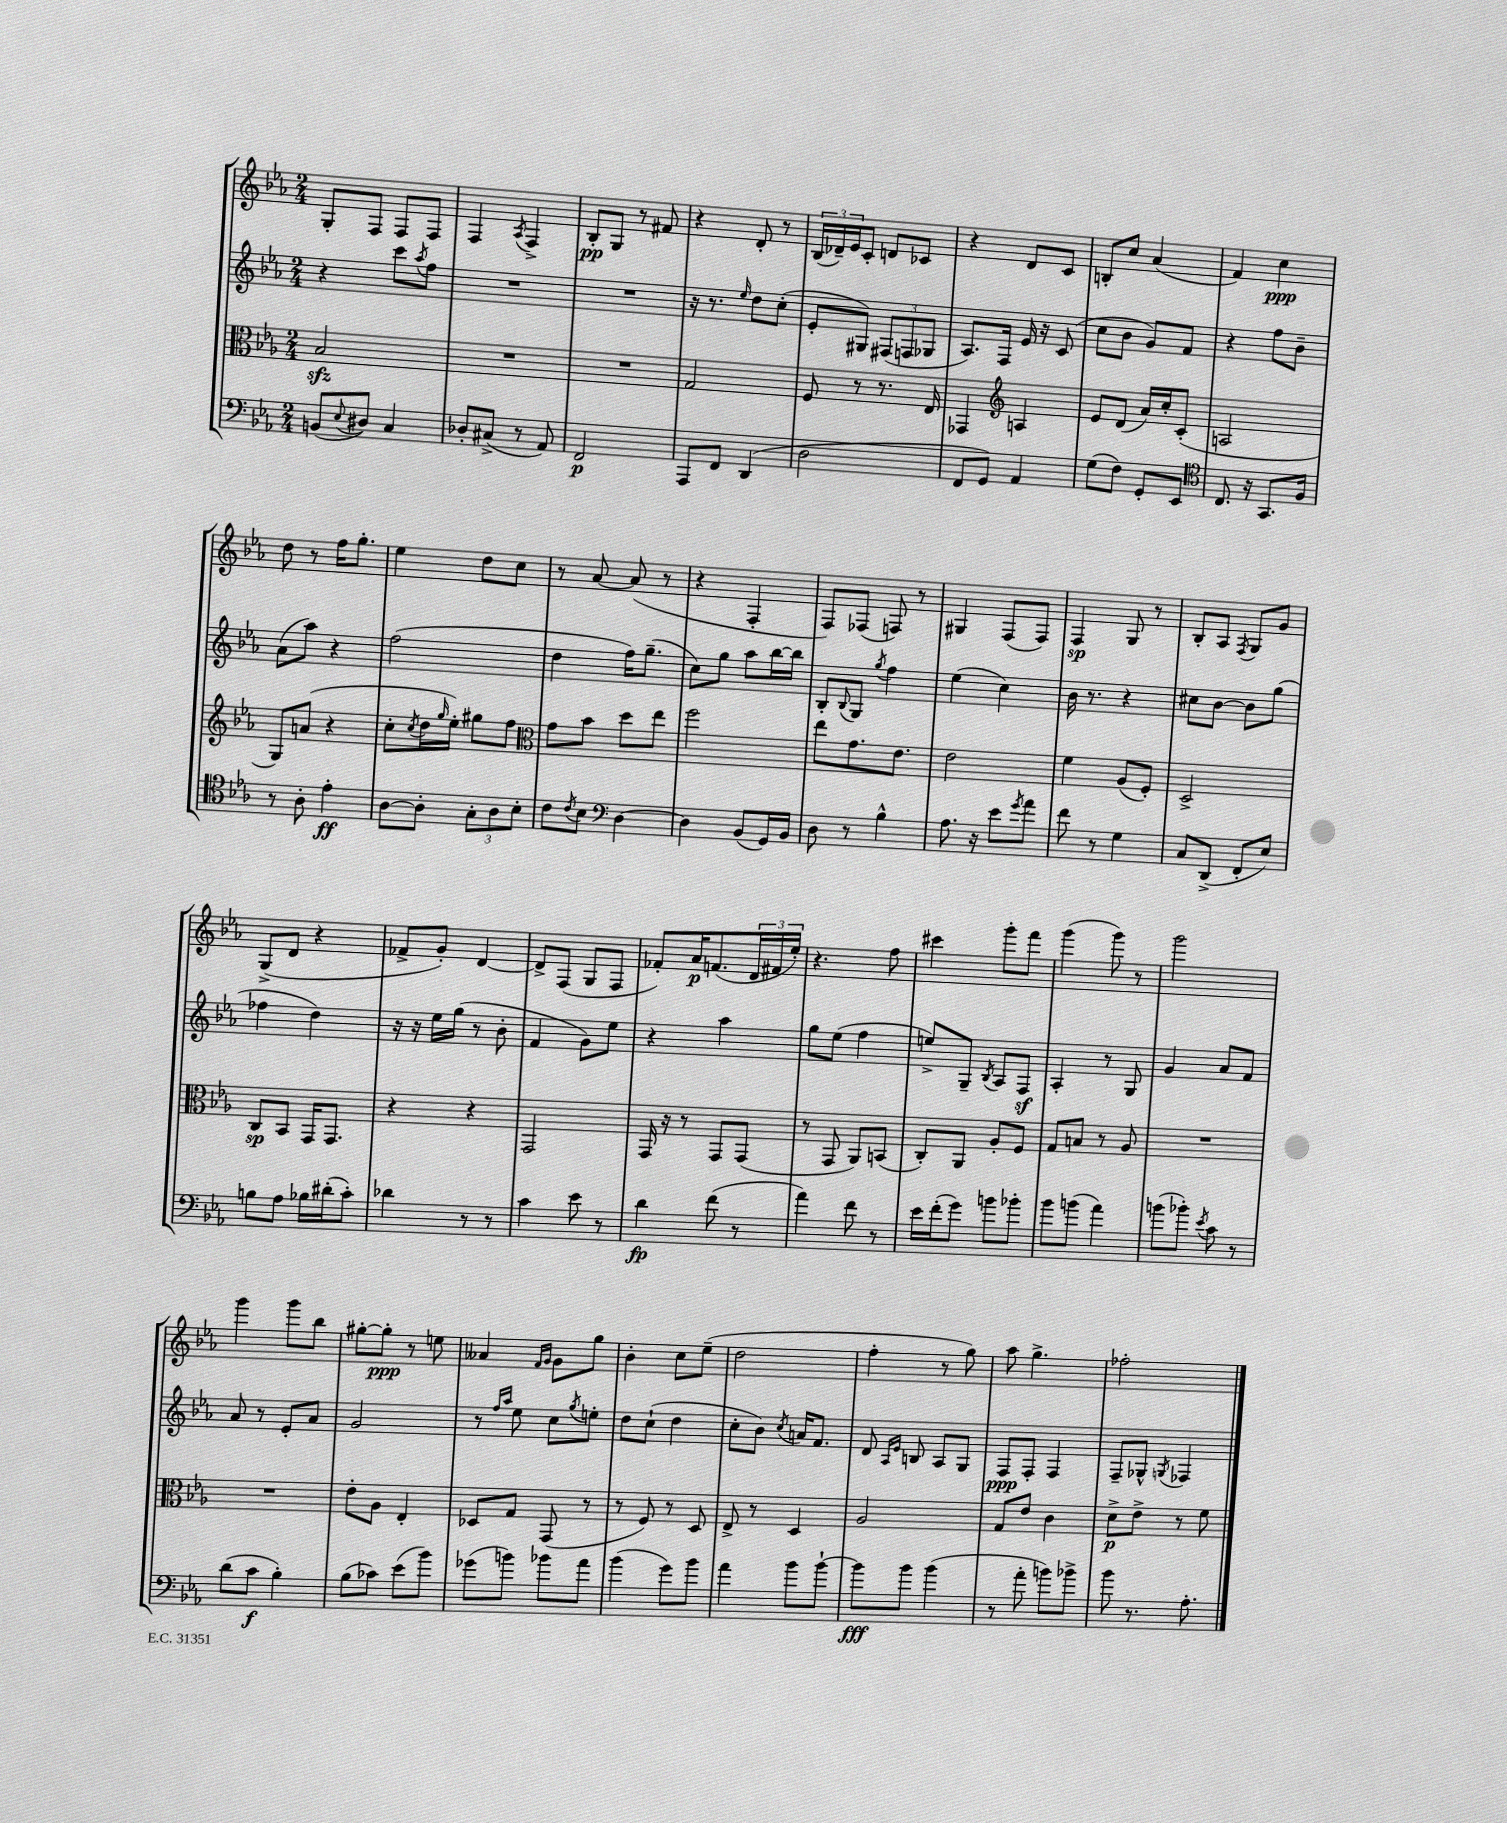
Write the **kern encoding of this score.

**kern	**kern	**kern	**kern
*staff4	*staff3	*staff2	*staff1
*clefF4	*clefC3	*clefG2	*clefG2
*k[b-e-a-]	*k[b-e-a-]	*k[b-e-a-]	*k[b-e-a-]
*M2/4	*M2/4	*M2/4	*M2/4
(8BB/L	2B-/	4r	8G'/L
8qqE-/	.	.	.
8D#/J)	.	.	8F/J
4C/	.	8ccc\L	8F/L
.	.	8qaa-/	.
.	.	8ff\J	8F/J
=	=	=	=
8D-'/L	2r	2r	4F/
(8C#^/J	.	.	.
.	.	.	8qA-/
8r	.	.	4F^/
8AA-/)	.	.	.
=	=	=	=
2FF/	2r	2r	8B-'/L
.	.	.	8G/J
.	.	.	8r
.	.	.	8f#/
=	=	=	=
8AAA-/L	2G/	16r	4r
.	.	8.r	.
8FF/J	.	.	.
.	.	16qqee-/	.
(4DD/	.	8dd\L	8d'/
.	.	(8cc'\J	8r
=	=	=	=
2D\	8F/	8e-'/L	(24B-/LL
.	.	.	24d-~/)
.	.	.	24e-/J
.	8r	8G#/J)	8c'/J
.	8.r	(12F#/L	8d/L
.	.	12F/	.
.	.	.	8c-/J
.	.	12G-/J	.
.	16E-/	.	.
=	=	=	=
8FF/L	4GG-/	8.A-/L)	4r
8GG/J)	.	.	.
.	.	16F/Jk	.
*	*clefG2	*	*
4AA-/	4A/	16e-/	8d/L
.	.	16r	.
.	.	(8c/	8c/J
=	=	=	=
(8G\L	8e-/L	8cc\L	8B'/L
8F\J)	(8d/J	8b-\J	8cc/J
8GG'/L	16a-/LL)	8g/L)	(4a-/
.	16cc'/J	.	.
8EE-/J	(8c'/J	8f/J	.
=	=	=	=
*clefC4	*	*	*
8.C/	2A/	4r	4f/)
16r	.	.	.
8.GG/L	.	8ff\L	4cc\
.	.	8b-~\J	.
16F/Jk	.	.	.
=	=	=	=
8r	8G/L)	(8a-\L	8dd\
8A-'\	(8a/J	8aa-\J)	8r
4e-'\	4r	4r	16ff\LK
.	.	.	8.gg'\J
=	=	=	=
[8A-\L	8cc'\L	(2ff\	4ee-\
.	8qcc/	.	.
8A-'\]J	16dd\L	.	.
.	16qqgg/	.	.
.	16ee-'\JJ)	.	.
12G'\L	8gg#\L	.	8dd\L
12A-\	.	.	.
.	8ff\J	.	8cc\J
12B-'\J	.	.	.
=	=	=	=
*	*clefC3	*	*
8c\L	8g\L	4dd\	8r
8qc/	.	.	.
8B-\J	8b-\J	.	[8a-/
*clefF4	*	*	*
[4D\	8dd\L	16ff\LK)	(8a-/]
.	.	(8.gg~\J	.
.	8ee-\J	.	8r
=	=	=	=
4D\]	2ff\	8cc\L)	4r
.	.	8gg\J	.
(8BB-/L	.	8aa-\L	4F'/
16GG/L)	.	[16bb-\L	.
16BB-/JJ	.	16bb-\]JJ	.
=	=	=	=
8D\	8ee-\L	8B-'/L	8F/L)
.	.	8qqB-/	.
8r	8.g\	8G/J	(8F-/J
.	.	8qgg/	.
4B-^^\	.	4ff\	8F/)
.	8.e-\J	.	.
.	.	.	8r
=	=	=	=
8.A-\	2e-\	(4ee-\	4G#/
16r	.	.	.
8e-\L	.	4cc\)	(8F/L
8qg/	.	.	.
8a-\J	.	.	8F/J)
=	=	=	=
8f\	4f\	16b-\	4F/
.	.	8.r	.
8r	.	.	.
4G\	(8A-/L	4r	8G/
.	8F'/J)	.	8r
=	=	=	=
8C/L	2D^/	8cc#\L	8B-'/L
(8DD^/J	.	[8b-\J	8A-/J
.	.	.	8qF/
8FF'/L	.	8b-\]L	8G/L
8E-/J)	.	(8gg\J	8g/J
=	=	=	=
8B\L	8C/L	4ff-\	(8G^/L
8A-\J	8BB-/J	.	8d/J
16B-\LL	16GG/LK	4dd\)	4r
(16d#'\J	8.GG/J	.	.
8c'\J)	.	.	.
=	=	=	=
4d-\	4r	16r	8f-^/L
.	.	16r	.
.	.	16ee-\LL	8g'/J)
.	.	(16gg\JJ	.
8r	4r	8r	[4d/
8r	.	8b-'\	.
=	=	=	=
4c\	2GG/	4f/	8d^/]L
.	.	.	(8F/J
8e-\	.	8g\L)	8G/L
8r	.	8ee-\J	8F/J
=	=	=	=
4d\	16GG/	4r	8f-'/L)
.	16r	.	.
.	8r	.	16a-/K
.	.	.	(8.f/
(8f\	8GG/L	4aa-\	.
8r	(8GG/J	.	24d/L
.	.	.	24f#/
.	.	.	24ee-'/JJ)
=	=	=	=
4a-\)	8r	8gg\L	4.r
.	8GG/	(8ee-\J	.
8f\	8AA-/L)	4ff\	.
8r	(8BB/J	.	8ff\
=	=	=	=
16e-\LL	8C'/L)	8ee^/L)	4ccc#\
(16f'\J	.	.	.
8g\J)	8AA-/J	8G~/J	.
.	.	8qB-/	.
8b\L	8A-'/L	8A-/L	8ggg'\L
8b-'\J	8F/J	8F/J	8fff\J
=	=	=	=
8b-\L	8G/L	4A-'/	(4ggg\
(8b\J	8B/J	.	.
4a-\)	8r	8r	8ggg\)
.	8A-/	8G/	8r
=	=	=	=
(8b\L	2r	4g/	2ggg\
8b-'\J)	.	.	.
8qe-/	.	.	.
8c\	.	8a-/L	.
8r	.	8f/J	.
=	=	=	=
(8d\L	2r	8a-/	4ggg\
8c\J	.	8r	.
4B-'\)	.	8e-'/L	8ggg\L
.	.	8a-/J	8bb-\J
=	=	=	=
(8B-\L	8e-'\L	2g/	[8gg#'\L
8c-\J)	8A-\J	.	8gg#'\]J
(8e-\L	4E-'/	.	8r
8b-\J)	.	.	8ee\
=	=	=	=
(8g-\L	8D-/L	8r	4a--/
.	.	16qqff/LL	.
.	.	16qqaa-/JJ	.
8b\J)	8G/J	8ee-\	.
.	.	.	16qqf/LL
.	.	.	16qqg/JJ
8b-\L	(8GG/	8cc\L	8g\L
.	.	8qgg/	.
8a-\J	8r	8ee'\J	8gg\J
=	=	=	=
(4b-\	8r	8dd\L	4b-'\
.	8F/)	(8cc`\J	.
8g\L)	8r	4dd\	8cc\L
8b-\J	8D/	.	(8ee-~\J
=	=	=	=
4a-\	8E-^/	8cc'\L	2dd\
.	8r	8b-\J)	.
.	.	8qcc/	.
8b-\L	4D/	16a/LK	.
.	.	8.f/J	.
[8b-`\J	.	.	.
=	=	=	=
8b-\]L	2A-/	8d/	4ff'\
.	.	16qqA-/LL	.
.	.	16qqe-/JJ	.
8b-\J	.	8B/	.
(4b-\	.	8A-/L	8r
.	.	8G/J	8gg\)
=	=	=	=
8r	8G/L	8F/L	8aa-\
8a-'\	8e-/J	8F'/J	4.gg^\
8b\L)	4c\	4F/	.
8b-^\J	.	.	.
=	=	=	=
8b-\	8d^\L	8F~/L	2ff-'\
8.r	8e-^\J	8G-^^/J	.
.	.	8qG/	.
.	8r	4F-/	.
8.A-'\	.	.	.
.	8f\	.	.
==	==	==	==
*-	*-	*-	*-
